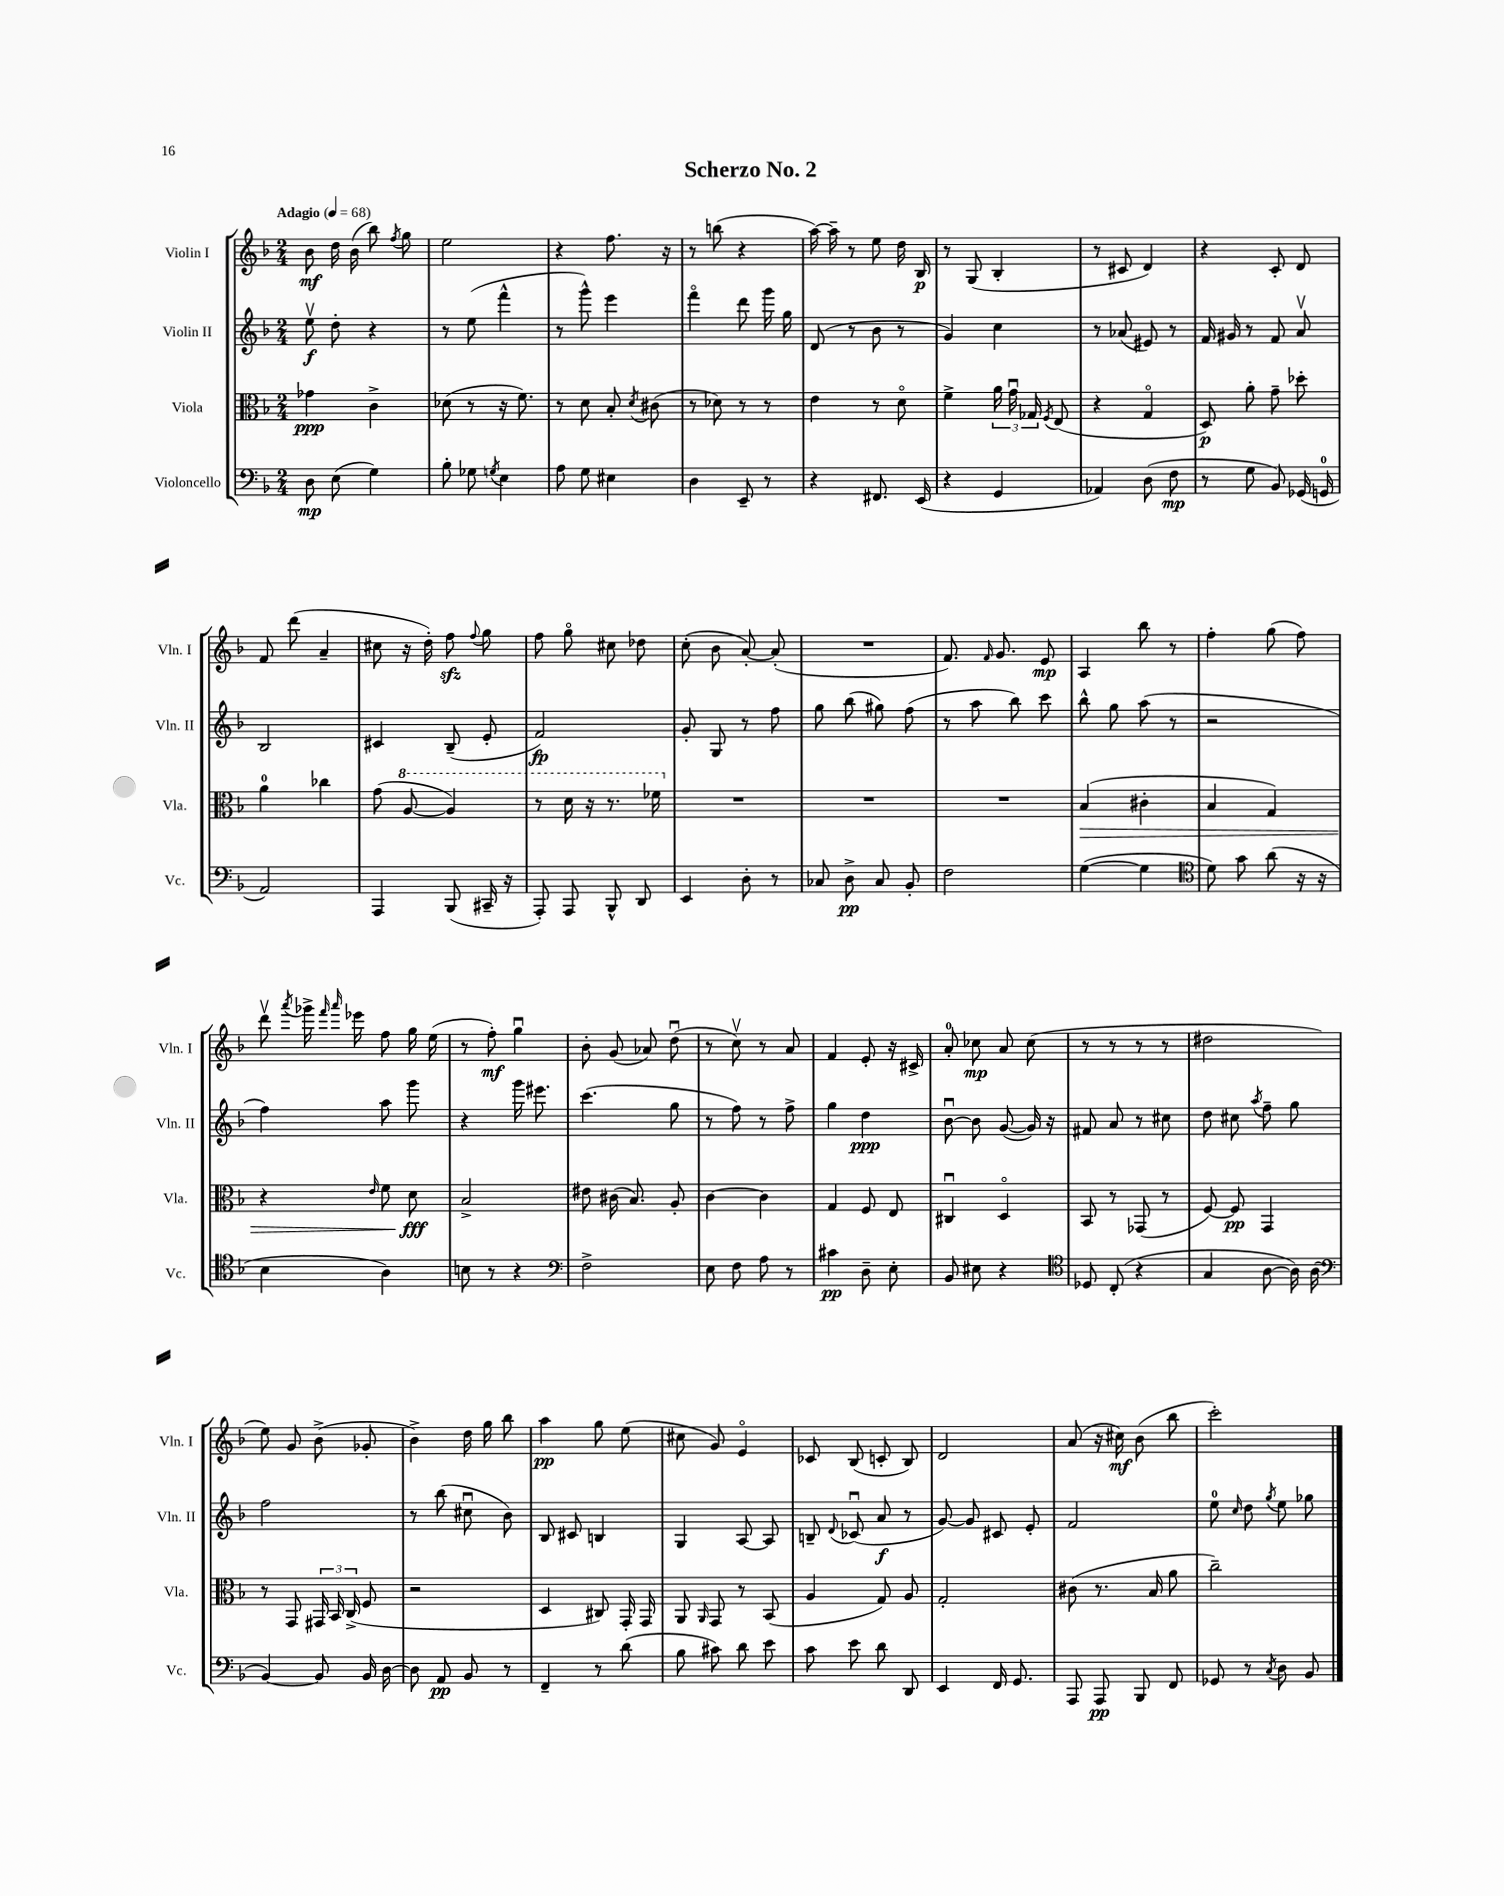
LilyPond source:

\header { title = "Scherzo No. 2" }
<<
\new StaffGroup <<
\new Staff = "s0" \with { instrumentName = "Violin I" shortInstrumentName = "Vln. I" } {
    \clef treble \key f \major \numericTimeSignature \time 2/4 \tempo "Adagio" 4 = 68
    \autoBeamOff bes'8\mf d''16 bes'16( bes''8) \acciaccatura { f''8 } g''8 |
    e''2 |
    r4 f''8. r16 |
    r8 b''8( r4 |
    a''16~) a''16-- r8 e''8 d''16 bes16\p |
    r8 g8( bes4-. |
    r8 cis'8 d'4) |
    r4 c'8-. d'8 |
    f'8 d'''8( a'4-- |
    cis''8 r16 d''16-.) f''8\sfz \appoggiatura { f''8 } g''8 |
    f''8 g''8\flageolet cis''8 des''8 |
    c''8-.( bes'8 a'8~-.) a'8-.( |
    R2 |
    f'8.) \grace { f'16 } g'8. e'8\mp |
    a4 bes''8 r8 |
    f''4-. g''8( f''8) |
    d'''8\upbow \acciaccatura { a'''8 } ges'''16-> \grace { f'''16 a'''16 } ees'''16 f''8 g''16 e''16( |
    r8 f''8-.\mf) g''4\downbow |
    bes'8-. g'8( aes'8) d''8\downbow( |
    r8 c''8\upbow) r8 a'8 |
    f'4 e'8-. r16 cis'16-> |
    a'8-0-. ces''8\mp a'8 ces''8( |
    r8 r8 r8 r8 |
    dis''2 |
    e''8) g'8 bes'8->( ges'8-. |
    bes'4->) d''16 g''16 bes''8 |
    a''4\pp g''8 e''8( |
    cis''8 g'8) e'4\flageolet |
    ces'8 bes8( c'8-. bes8) |
    d'2 |
    a'8( r16 cis''16\mf) bes'8( bes''8 |
    c'''2-.) \bar "|." |
}
\new Staff = "s1" \with { instrumentName = "Violin II" shortInstrumentName = "Vln. II" } {
    \clef treble \key f \major \numericTimeSignature \time 2/4
    \autoBeamOff e''8\upbow\f d''8-. r4 |
    r8 e''8( f'''4-^ |
    r8 g'''8-^) e'''4 |
    f'''4\flageolet d'''8 g'''16 g''16 |
    d'8( r8 bes'8 r8 |
    g'4) c''4 |
    r8 aes'8( eis'8) r8 |
    f'16 gis'16 r8 f'8 a'8\upbow |
    bes2 |
    cis'4 bes8--( e'8-. |
    f'2\fp) |
    g'8-. g8 r8 f''8 |
    g''8 bes''8( gis''8) f''8( |
    r8 a''8 bes''8) c'''8 |
    bes''8-^ g''8 a''8( r8 |
    r2 |
    f''4) a''8 g'''8 |
    r4 g'''16 eis'''8. |
    c'''4.( g''8 |
    r8 f''8) r8 f''8-> |
    g''4 d''4\ppp |
    bes'8~\downbow bes'8 g'8~( g'16) r16 |
    fis'8 a'8 r8 cis''8 |
    d''8 cis''8 \acciaccatura { a''8 } f''8-- g''8 |
    f''2 |
    r8 bes''8( cis''8\downbow bes'8) |
    bes8 cis'8 b4 |
    g4 a8~ a8 |
    b8-- \appoggiatura { d'8 } ces'8\downbow( a'8\f r8 |
    g'8~) g'8 cis'8 e'8-. |
    f'2 |
    e''8-0 \grace { c''16 } d''8 \acciaccatura { g''8 } e''8 ges''8 \bar "|." |
}
\new Staff = "s2" \with { instrumentName = "Viola" shortInstrumentName = "Vla." } {
    \clef alto \key f \major \numericTimeSignature \time 2/4
    \autoBeamOff ges'4\ppp c'4-> |
    des'8( r8 r16 f'8.) |
    r8 d'8 bes8-. \acciaccatura { d'8 } cis'8( |
    r8 des'8) r8 r8 |
    e'4 r8 d'8\flageolet |
    f'4-> \tuplet 3/2 { a'16 g'16\downbow ges16 } \acciaccatura { f8 } e8( |
    r4 g4\flageolet |
    d8\p) a'8-. g'8-- des''8-. |
    a'4-0 ces''4 |
    g'8( \ottava #1 a'8~ a'4) |
    r8 d''16 r16 r8. fes''16 \ottava #0 |
    R2 |
    R2 |
    R2 |
    bes4\>( cis'4-. |
    bes4 g4) |
    r4 \grace { e'16 } f'8 d'8\fff\! |
    bes2-> |
    eis'8 cis'16( bes8.) a8-. |
    c'4~ c'4 |
    g4 f8 e8 |
    cis4\downbow d4\flageolet |
    bes,8 r8 ges,8( r8 |
    f8~) f8\pp g,4 |
    r8 g,8 \tuplet 3/2 { gis,16 bes,16 c16->( } f8 |
    r2 |
    d4 cis8) g,16-. g,16 |
    a,8 \grace { a,16 } g,8 r8 bes,8( |
    a4 g8) a8 |
    g2-. |
    cis'8( r8. bes16 a'8 |
    c''2--) \bar "|." |
}
\new Staff = "s3" \with { instrumentName = "Violoncello" shortInstrumentName = "Vc." } {
    \clef bass \key f \major \numericTimeSignature \time 2/4
    \autoBeamOff d8\mp e8( g4) |
    bes8-. ges8 \acciaccatura { g8 } e4 |
    a8 g8 eis4 |
    d4 e,8-- r8 |
    r4 fis,8. e,16( |
    r4 g,4 |
    aes,4) d8( f8\mp |
    r8 g8 bes,8) ges,16( g,16-0 |
    a,2) |
    a,,4 bes,,8( cis,16-- r16 |
    a,,8-.) a,,8 bes,,8-^ d,8 |
    e,4 d8-. r8 |
    ces8 d8->\pp ces8 bes,8-. |
    f2 |
    g4~( g4 |
    \clef tenor d'8) g'8 a'8( r16 r16 |
    bes4 a4) |
    b8 r8 r4 |
    \clef bass f2-> |
    e8 f8 a8 r8 |
    cis'4\pp d8-- e8-. |
    bes,8 eis8 r4 |
    \clef tenor des8 c8-.( r4 |
    g4 a8~ a16) a16( |
    \clef bass bes,4~) bes,8 bes,16 d16~ |
    d8 a,8\pp bes,8 r8 |
    f,4-- r8 d'8( |
    bes8 cis'8) d'8 e'8 |
    c'8 e'8 d'8 d,8 |
    e,4 f,16 g,8. |
    a,,8 a,,8\pp bes,,8 f,8 |
    ges,8 r8 \acciaccatura { c8 } d8 bes,8 \bar "|." |
}
>>
>>
\layout { \context { \Score \remove "Bar_number_engraver" } }
